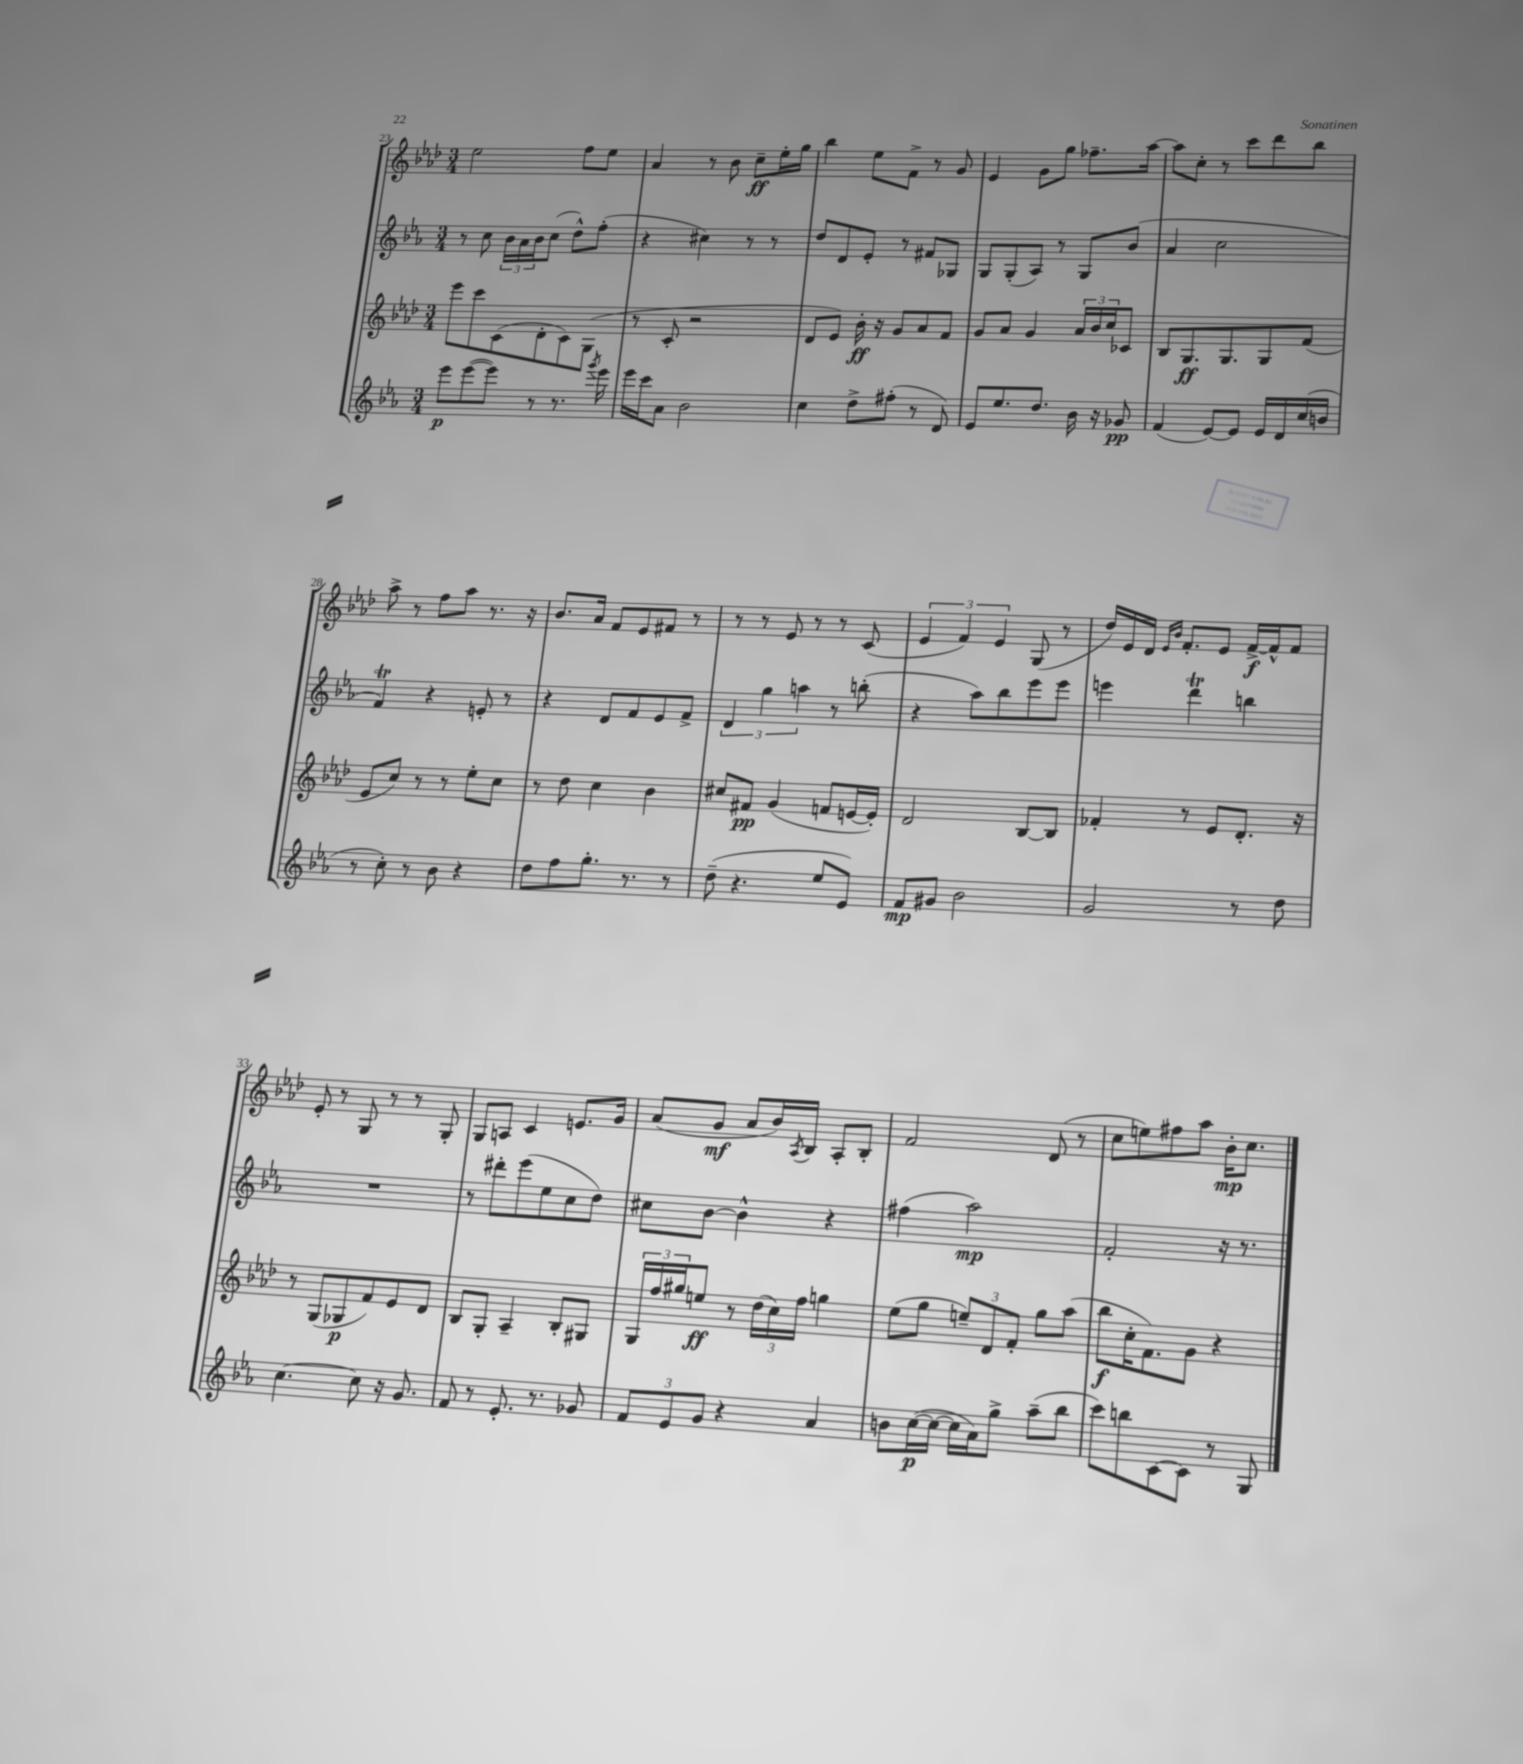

**kern	**kern	**kern	**kern
*staff4	*staff3	*staff2	*staff1
*clefG2	*clefG2	*clefG2	*clefG2
*k[b-e-a-]	*k[b-e-a-d-]	*k[b-e-a-]	*k[b-e-a-d-]
*M3/4	*M3/4	*M3/4	*M3/4
8eee-	8eee-	8r	2ee-
([8eee-	8ccc	8cc	.
8eee-])	(8c	24b-	.
.	.	24a-	.
.	.	24b-	.
8r	8d-'	(8cc	.
8.r	8c)	8dd^^)	8ff
.	(8G	(8ff'	8ee-
8qggg	.	.	.
16eee-	.	.	.
=	=	=	=
16eee-	8r	4r	4a-
16ccc	.	.	.
8a-	8c'	.	.
2b-	2r	4cc#)	8r
.	.	.	8b-
.	.	8r	8cc~
.	.	8r	16ee-'
.	.	.	16gg
=	=	=	=
4cc	8d-	8dd	4bb-
.	8e-)	8d	.
8dd^	16b-'	8e-'	8ee-
.	16r	.	.
(8ff#'	8g	8r	8f^
8r	8a-	8f#	8r
8d)	8f	8G-	8g
=	=	=	=
8e-	8g	8G	4e-
8.ee-	8a-	(8G'	.
.	4g	8A-)	8g
8.dd	.	.	.
.	.	8r	8gg
16b-	24a-	8G	8.ff-~
.	24b-	.	.
16r	.	.	.
.	24cc	.	.
8g-	8c-	(8b-	.
.	.	.	[16aa-
=	=	=	=
(4f	8B-	4a-	8aa-]
.	8.G	.	8cc'
[8e-)	.	2cc	8r
.	8.G	.	.
8e-]	.	.	8ccc
16e-	8G	.	8ddd-
16d	.	.	.
(16cc	(8f	.	8bb-
16b	.	.	.
=	=	=	=
8r	8e-	4f)	8aa-^
8cc')	8cc)	.	8r
8r	8r	4r	8ff
8b-	8r	.	8aa-
4r	8ee-'	8e'	8.r
.	8cc	8r	.
.	.	.	16r
=	=	=	=
8dd	8r	4r	8.b-
8ff	8dd-	.	.
.	.	.	16a-
8.gg'	4cc	8d	8f
.	.	8f	8e-
8.r	.	.	.
.	4b-	8e-	8f#
8r	.	8f^	8r
=	=	=	=
(8dd~	8cc#	6d	8r
4.r	8f#	.	8r
.	.	6gg	.
.	(4g	.	8e-
.	.	6aa	.
.	.	.	8r
8ee-	8f	8r	8r
8e-)	[16e	(8bb'	(8c
.	16e'])	.	.
=	=	=	=
8f	2d-	4r	6e-
8g#	.	.	.
.	.	.	6f)
2b-	.	8aa-)	.
.	.	.	6e-
.	.	8bb-	.
.	[8B-	8eee-	(8G
.	8B-]	8eee-	8r
=	=	=	=
2g	4f-'	4eee	16dd-)
.	.	.	16e-
.	.	.	16d-
.	.	.	16qqe-
.	.	.	16qqb-
.	.	.	8.f'
.	8r	4ddd	.
.	8e-	.	8e-
8r	8.d-'	4bb	[16f^
.	.	.	16f^^]
8dd	.	.	8f
.	16r	.	.
=	=	=	=
[4.cc	8r	2.r	8e-'
.	(8G	.	8r
.	8G-	.	8G
8cc]	8f)	.	8r
16r	8e-	.	8r
8.g	.	.	.
.	8d-	.	8G'
=	=	=	=
8f	8B-	8r	8G
8r	8G'	8ddd#'	8A
8.e-'	4A-~	(8eee-	4c
.	.	8ee-	.
8.r	.	.	.
.	8B-'	8cc	8.e
8g-	8G#	8dd)	.
.	.	.	16g
=	=	=	=
12f	24G	8cc#	(8a-
.	24ff	.	.
12e-	24gg#	.	.
.	8ee	[8b-	8g
12g	.	.	.
4r	8r	4b-^^]	8a-
.	(24dd-	.	16b-)
.	24cc)	.	.
.	.	.	8qA-
.	.	.	16B-
.	24ff	.	.
4a-	4gg	4r	8A-'
.	.	.	8B-'
=	=	=	=
8b	(8ee-	(4ff#	2f
([16cc	8gg	.	.
16cc_	.	.	.
16cc]	12ee~)	2aa-)	.
16a-)	.	.	.
.	12d-	.	.
8gg^	.	.	.
.	12f'	.	.
(8aa-~	8gg	.	(8d-
8bb-	(8aa-	.	8r
=	=	=	=
8ccc)	8bb-	2f'	8cc
8bb	16cc'	.	8ee)
.	8.f)	.	.
[8c	.	.	8ff#
8c]	8g	.	8aa-
8r	4r	16r	16b-'
.	.	8.r	8.cc
8G	.	.	.
==	==	==	==
*-	*-	*-	*-
